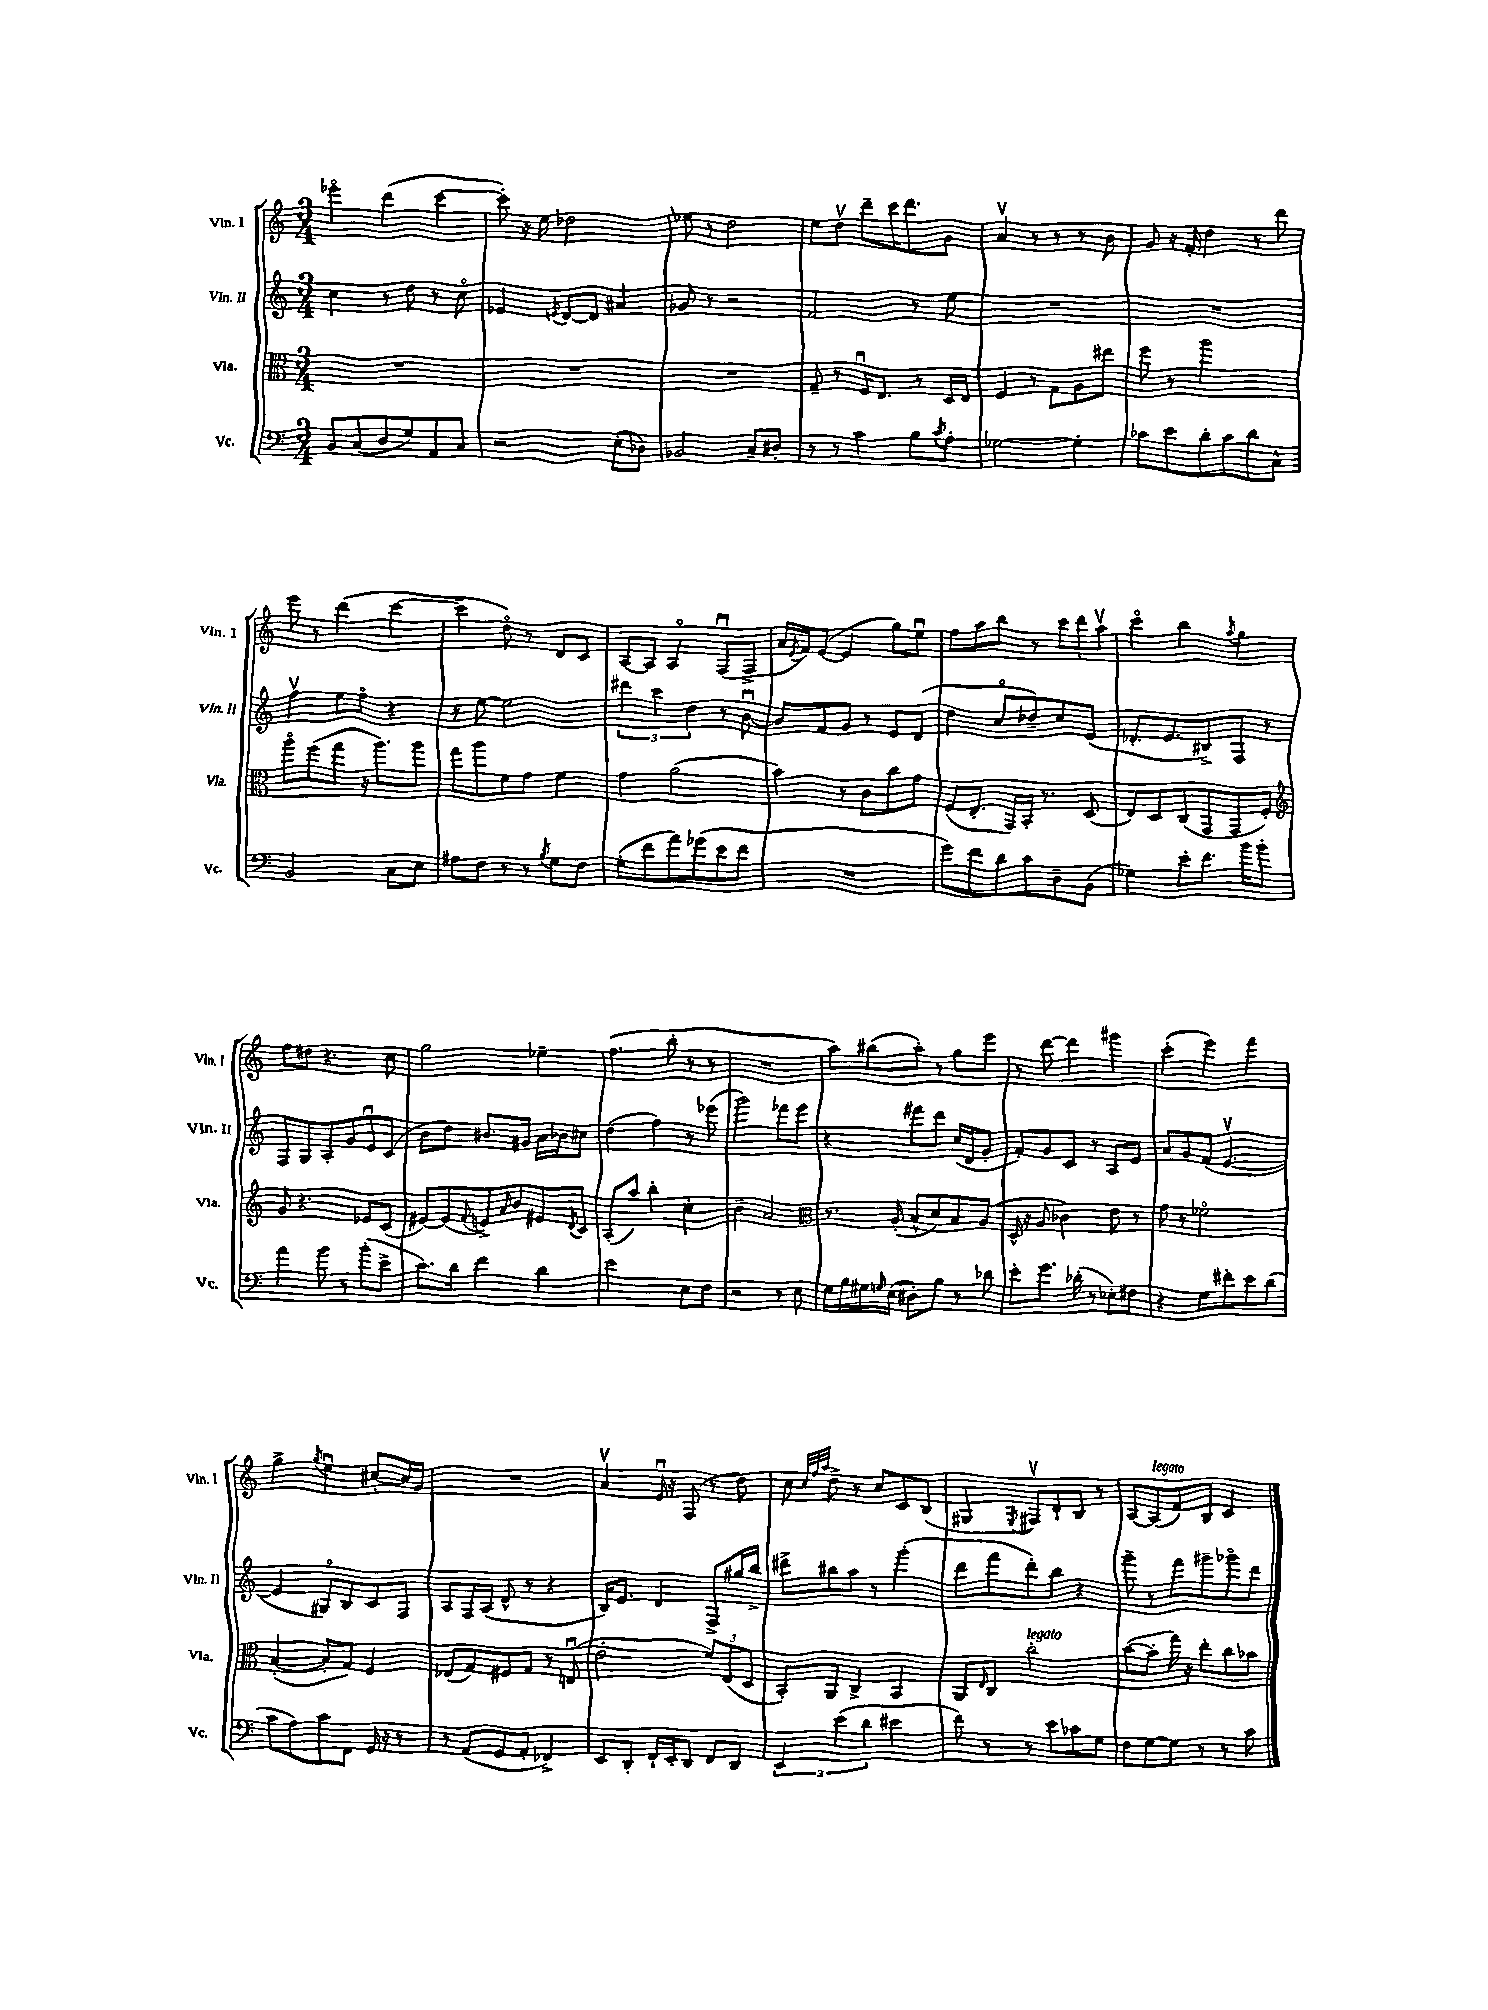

**kern	**kern	**kern	**kern
*part4	*part3	*part2	*part1
*staff4	*staff3	*staff2	*staff1
*I"Vc.	*I"Vla.	*I"Vln. II	*I"Vln. I
*I'Vc.	*I'Vla.	*I'Vln. II	*I'Vln. I
*clefF4	*clefC3	*clefG2	*clefG2
*k[]	*k[]	*k[]	*k[]
*M3/4	*M3/4	*M3/4	*M3/4
=25	=25	=25	=25
8BB/L	2.r	4cc\	4eee-X\
(8C/	.	.	.
8D/	.	8r	(4ddd\
8G/)	.	8dd\	.
8AA/	.	8r	[4ccc\
8C/J	.	8cc\	.
=26	=26	=26	=26
2r	2.r	4e-X/	8ccc'\])
.	.	.	16r
.	.	.	16ee\
.	.	8qen/	.
.	.	[8d/L	2dd-X\
.	.	8d/J]	.
(8E'\L	.	4a#X/	.
8D-X\J)	.	.	.
=27	=27	=27	=27
2BB-X/	2.r	8g-X/	8ee-X\
.	.	8r	8r
.	.	2r	2dd\
8C~/L	.	.	.
8D#X'/J	.	.	.
=28	=28	=28	=28
8r	8G~/	2f/	8ee\L
8r	8r	.	8ddv\J
4c\	16Fu/KL	.	8ddd~\L
.	8.E/J	.	.
.	.	.	16ccc\K
.	.	.	8.ddd\
8B\L	8r	8r	.
8qc/	.	.	.
8A'\J	16D/LL	8ee\	8g\J
.	16E/JJ	.	.
=29	=29	=29	=29
[2G-X\	4F/	2.r	4av/
.	8r	.	8r
.	8G\L	.	8r
4G-'\]	8A\	.	8r
.	8ee#X\J	.	8b\
=30	=30	=30	=30
8c-X\L	8ff\	2.r	8g/
8e\	8r	.	16r
.	.	.	16f'/
8d'\	2aa\	.	4dd\
8c-\	.	.	.
8d\	.	.	8r
8C^^\J	.	.	8ddd\
!!LO:LB:g=z
=31	=31	=31	=31
2BB/	8aa\L	4ffv\	8eee\
.	(8ff\	.	8r
.	8gg\J	8ee\L	(4ddd\
.	16r	8ff\J	.
.	8.aa\L)	.	.
8C\L	.	4r	[4ccc\
8E\J	8aa\J	.	.
=32	=32	=32	=32
8A#X\L	8gg\L	8r	4ccc~\]
8F\J	8aa\	[8ee\	.
8r	8f\	2ee\]	8dd\)
8r	8g\J	.	8r
8qB/	.	.	.
8G\L	4f\	.	8d/L
8F\J	.	.	8c/J
=33	=33	=33	=33
(8G'\L	4g\	6ddd#X\	[8A/L
8f\	.	.	8A/J]
.	.	6ccc\	.
8a\)	(2a\	.	4A/
.	.	6dd\	.
(8g-X\	.	.	.
8e\	.	8r	(8Fu/L
8f\J	.	[8bu\	8F^/J
=34	=34	=34	=34
2.r	4b\)	8b/L]	16a/LL
.	.	.	8qe/
.	.	.	16f/J)
.	.	8f/	([8e/J
.	8r	8g/J	4e/]
.	8c\L	8r	.
.	8cc\	8e/L	8gg\L)
.	8g\J	(8d/J	8eeu\J
=35	=35	=35	=35
8g\L)	(8F/L	4dd\	8ff\L
8f\	8.E'/J	.	8aa\
8d\	.	8cc/L	8bb\J
.	16GG/LL)	.	.
8c\	16BB'/JJ	8dd-X~/)	8r
.	8.r	.	.
8D~\	.	8cc/	12ccc\L
.	.	.	12ddd\
(8BB\J	(8D/	(8e/J	.
.	.	.	12aav\J
=36	=36	=36	=36
4G-X\)	8E/L)	8.d-X'/L	4ccc\
.	8D/	.	.
.	.	8.e/	.
8e'\L	(8C/	.	4bb\
8.f\J	8GG/	8B#X^/)	.
.	.	.	8qaa/
.	8GG/	8F/J	4gg\
16b\KL	.	.	.
8b'\J	8F'/J)	8r	.
!!LO:LB:g=z
=37	=37	=37	=37
*	*clefG2	*	*
4a\	8g/	8F/L	8ff\L
.	4.r	8G/	8dd#X\J
8b\	.	8A'/	4.r
8r	.	8g/	.
(8b'\L	8e-X/L	8eu/	.
8e^\J	(8c/J	(8c/J	8cc\
=38	=38	=38	=38
8.c\L)	[8e#X/L)	8b\L	2gg\
.	(8e#/]	8dd\J)	.
16d\Jk	.	.	.
.	8qqf/	.	.
4f\	8en^/)	8.b#X/L	.
.	16qqa/	.	.
.	8b/	.	.
.	.	16g#X/Jk	.
4d\	8e#X/	16a\LL	4ee-X~\
.	.	16b-X\J	.
.	8qd/	.	.
.	8c/J	8cc#X\J	.
=39	=39	=39	=39
2e\	(8A'/L	(4dd\	(4.ff\
.	8aa/J)	.	.
.	4bb'\	4ff\)	.
.	.	.	8bb'\
8E\L	4cc'\	8r	8r
8F\J	.	(8eee-X\	8r
=40	=40	=40	=40
2r	4b~\	2ggg\)	2.r
.	2a/	.	.
8r	.	8fff-X\L	.
8E\	.	8eee\J	.
=41	=41	=41	=41
*	*clefC3	*	*
16G\LL	8.r	4r	8aa\L)
16B\	.	.	.
16G#X\	.	.	(8bb#X\
16qqGn/	.	.	.
(16E\JJ	(16A'/	.	.
8D#X'\L)	8B^^/L	8fff#X\L	8aa'\J)
8B\J	8d/)	8ddd\J	8r
8r	8B/	(16cc/LL	8gg\L
.	.	16d/J	.
8d-X\	(8A/J	8g'/J	8eee\J
=42	=42	=42	=42
8e'\L	16D^^/	8f'/L)	8r
.	16r	.	.
8.g\J	8A/	8g/	[8ddd\
.	4c-X\)	8c/J	4ddd\]
(16d-X'\	.	.	.
8r	.	8r	.
8E-X'\L)	8e\	8A/L	4ggg#X\
8F#X\J	8r	8e/J	.
=43	=43	=43	=43
4r	8g\	8a/L	(4ccc'\
.	8r	8g/	.
8G\L	2f-X\	(8f/J	4eee\)
8f#X'\	.	[4.ev/	.
8e\	.	.	4fff\
(8d\J	.	.	.
!!LO:LB:g=z
=44	=44	=44	=44
8c\L	([4B'/	4e/]	4gg^\
8A\)	.	.	.
.	.	.	8qgg/
8c\	8B'/L]	8G#X/L)	4eeu\
8FF\J	8G/J)	8B/	.
16GG/	4F/	8c/	[8cc#X'/L
16r	.	.	.
8r	.	8F/J	16cc#/L]
.	.	.	16g/JJ
=45	=45	=45	=45
8r	(8E-X/L	8A/L	2.r
(8AA/L	8G/)	16F/L	.
.	.	(16A/JJ	.
8GG/	8F#X/	8d^^/	.
8AA'/J	8G/J	8r	.
4FF-X^/)	8r	4r	.
.	(8Enu/	.	.
=46	=46	=46	=46
8EE/L	2e'\	16B/KL)	4av/
.	.	8.e/J	.
8DD'/J	.	.	.
16FF`/LL	.	4d/	16eu/
16EE'/J	.	.	16r
8DD/J	.	.	(8F/
8FF/L	12f/L)	8F^/L	8r
.	(12E/	.	.
8DD/J	.	16gg#X/L	8dd\)
.	12D/J	.	.
.	.	16bb^/JJ	.
=47	=47	=47	=47
6EE/	8BB'/L)	8ddd#X^\L	8cc\
.	.	.	32qqcc/LLL
.	.	.	32qqff/
.	.	.	32qqaa/JJJ
.	8AA/J	8bb#X\	8dd^\
(6e\	.	.	.
.	4C^/	8aa\J	8r
6d\	.	.	.
.	.	8r	8cc/L
4e#X\	4BB/	(4ggg'\	8c/
.	.	.	(8B/J
=48	=48	=48	=48
8f\)	8AA/L	8ddd\L	4G#X/
.	16qqE/	.	.
8r	8C/J	8fff\	.
.	.	.	8qE/
!	!LO:TX:a:i:t=legato	!	!
8r	2cc'\	8ddd'\)	8F#Xv/L)
8e\L	.	8bb\J	8d`/
8c-X\	.	4r	8B/J
8G\J	.	.	8r
=49	=49	=49	=49
8F\L	([8b\L	8ggg~\	[8A/L
!	!	!	!LO:TX:a:i:t=legato
[8G\	8b'\J]	8r	(8A/]
8G\J]	16gg\)	8fff\L	8f/)
.	16r	.	.
8r	8ee'\L	8ggg#X~\	8B/J
8r	8cc\	8ggg-X\	4c/
8c\	8b-X\J	8ddd\J	.
==	==	==	==
*-	*-	*-	*-
